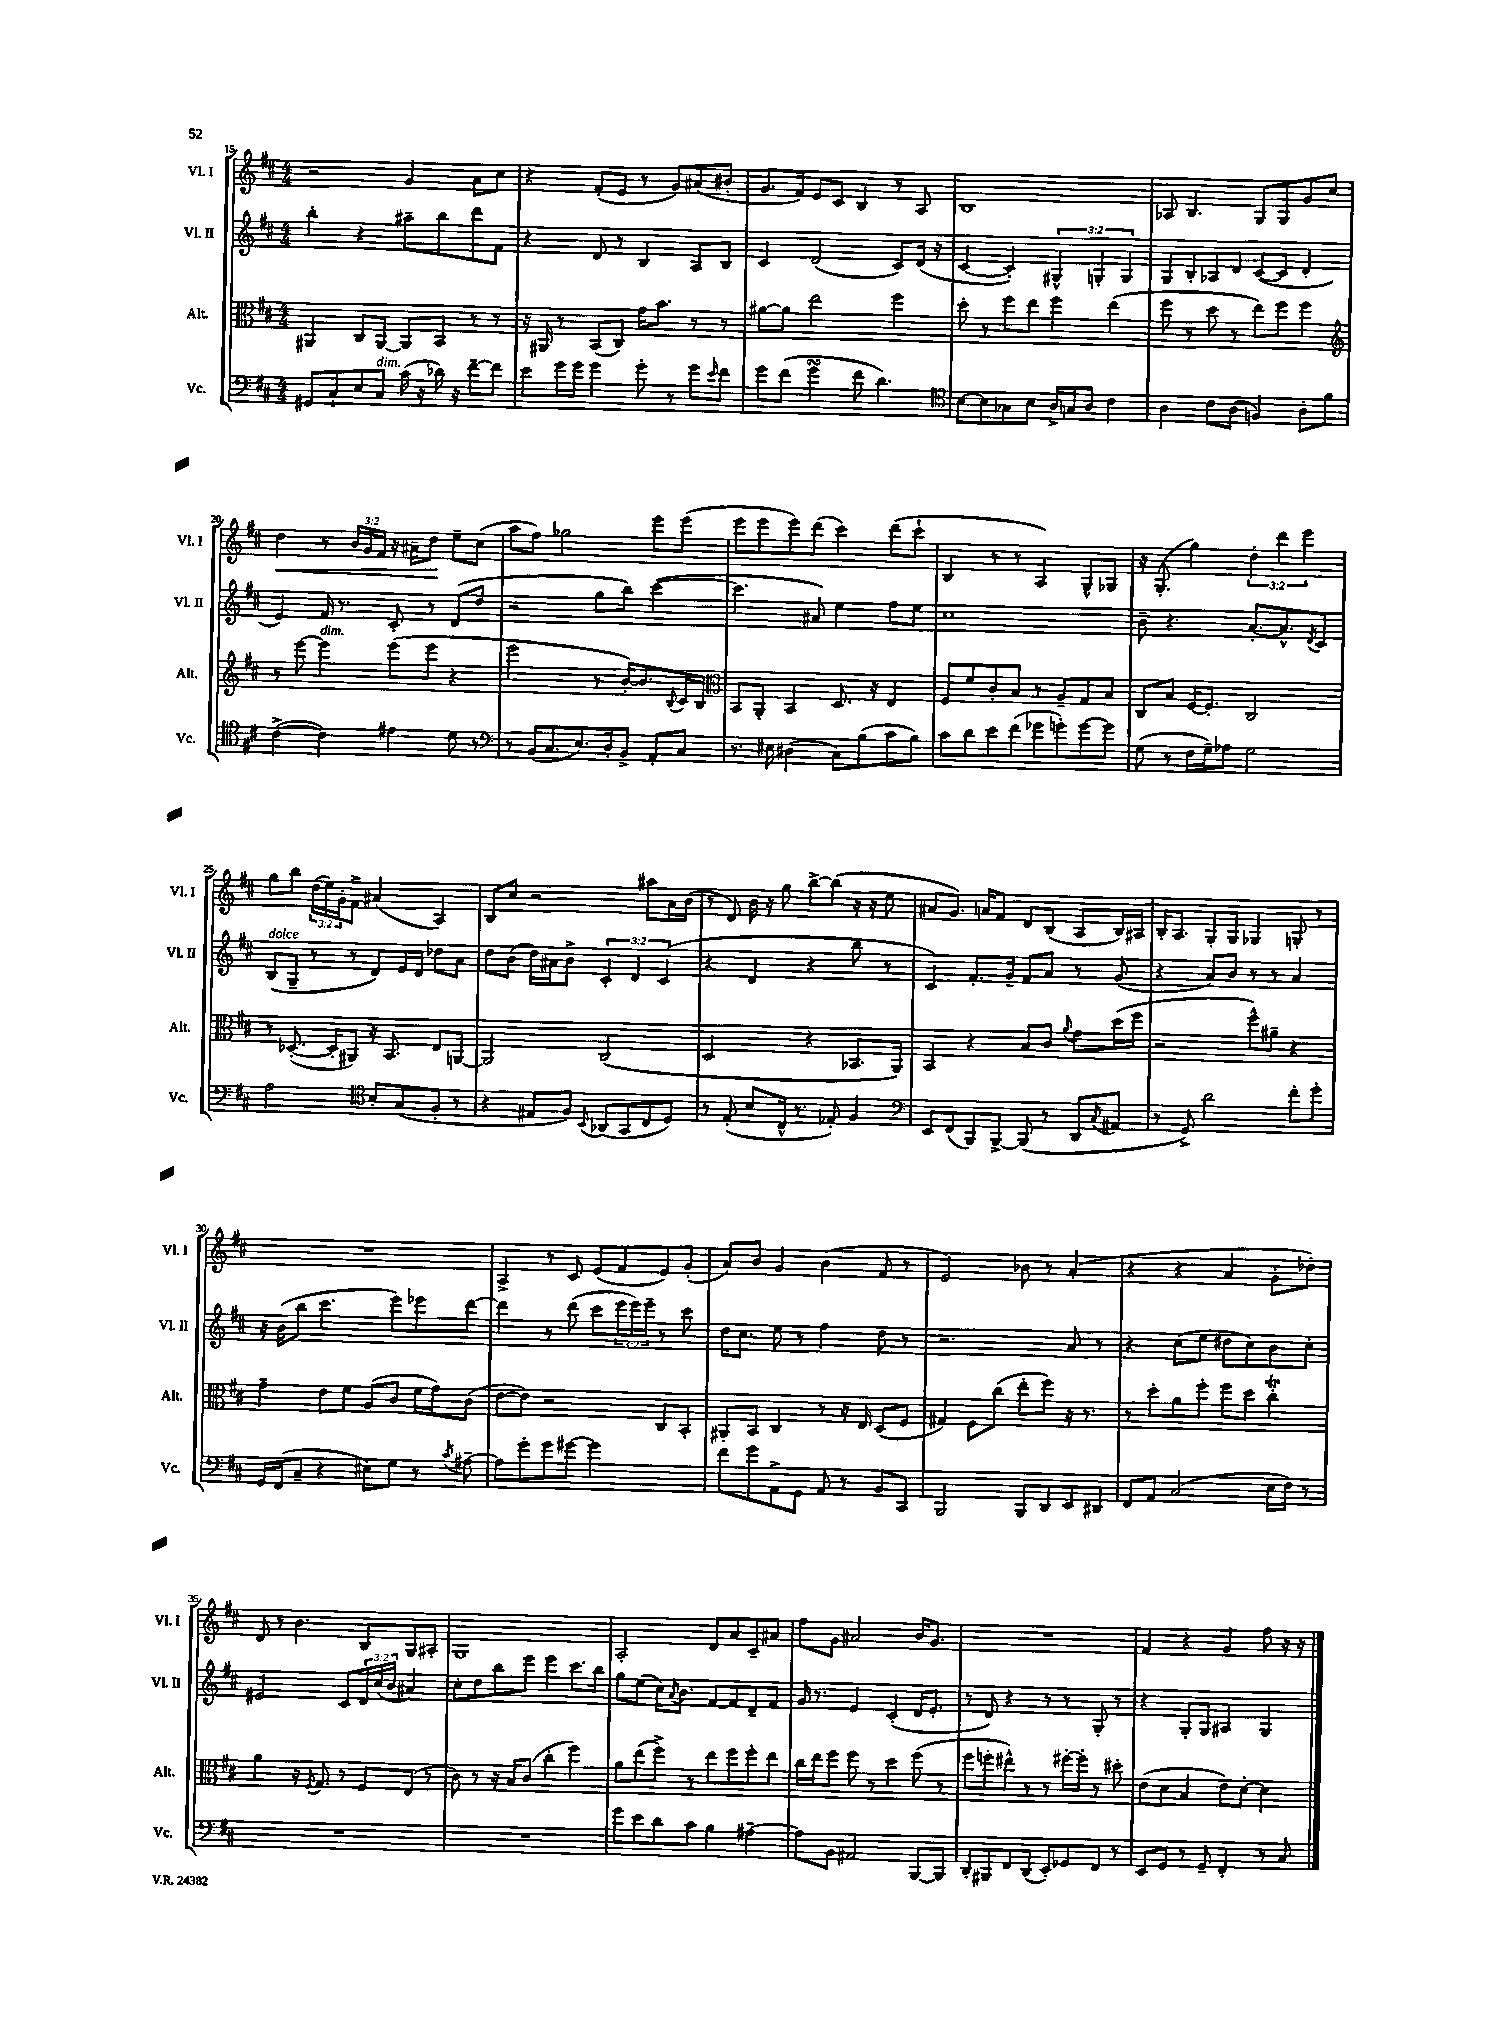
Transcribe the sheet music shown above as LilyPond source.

<<
\new StaffGroup <<
\new Staff = "s0" \with { instrumentName = "Vl. I" shortInstrumentName = "Vl. I" } {
    \clef treble \key d \major \numericTimeSignature \time 4/4 \override Staff.TupletNumber.text = #tuplet-number::calc-fraction-text
    r2 g'4 a'8 cis''8 |
    r4 fis'8-.( e'8 r8 g'8) ais'8( bis'8-. |
    g'8. fis'16) e'8 cis'8 b4 r8 a8 |
    b1 |
    aes8 b4. g8 g8 g'8 cis''8 |
    d''4\< r8 \tuplet 3/2 { b'16 g'16 fis'16 } r16 ais'16-- d''8\! e''8-- cis''8( |
    a''8 fis''8) ges''2 e'''8 e'''8( |
    e'''8 e'''8 e'''8) d'''8( cis'''4) d'''8( cis'''8-! |
    b4 r8 r8 a4) g8-^ ges8 |
    r16 g8.-.( g''4) \tuplet 3/2 { d''4-. d'''4 e'''4 } |
    g''8 b''8 \tuplet 3/2 { d''16( e''16) g'16-. } fis'8-> ais'4( a4) |
    b8 cis''8 r2 ais''8 a'16 b'16( |
    r8 d'8) b'16 r16 g''8 b''8~-> b''8( r16 r16 e''8 |
    ais'8 g'8.) a'16 fis'8 d'8 b8( a8 b16) ais16 |
    b16-. a8. g8-. g8 ges4 g8-. r8 |
    R1 |
    a4-> r8 cis'8 e'8( fis'8 e'8) g'8-.( |
    a'8) b'8 g'4 b'4( fis'8 r8 |
    e'2) bes'8 r8 a'4-.( |
    r4 r4 a'4 g'8-. des''8-.) |
    d'8 r8 b'4. b8 g8 ais8-. |
    g1 |
    a2-. d'8 a'8 cis'8-- ais'8 |
    fis''8 g'8 ais'2 b'16 g'8. |
    R1 |
    fis'4 r4 g'4 fis''8 r16 r16 \bar "|." |
}
\new Staff = "s1" \with { instrumentName = "Vl. II" shortInstrumentName = "Vl. II" } {
    \clef treble \key d \major \numericTimeSignature \time 4/4 \override Staff.TupletNumber.text = #tuplet-number::calc-fraction-text
    b''4-. r4 ais''8-- b''8 d'''8 fis'8 |
    r4 d'8 r8 b4 a8 b8 |
    cis'4 d'2( cis'8) d'16( r16 |
    cis'4~ cis'4-.) \tuplet 3/2 { gis4-^ g4-. g4 } |
    g8 b8-. aes8 d'8 cis'8~( cis'8 d'4-. |
    e'4) fis'16 r8. cis'8-. r8 d'8( d''8 |
    r2 g''8 b''8) cis'''4~( |
    cis'''4. ais'8) e''4 fis''8 e''8 |
    cis''1 |
    b'8-- r4. a'8.~-. a'8.-^ \acciaccatura { d'8 } cis'8 |
    b8^\markup { \italic "dolce" }( g8-- r8 r8 d'8) e'16 d'16 des''8 a'8 |
    d''8 b'8( d''16) ais'16 b'8-> \tuplet 3/2 { cis'4-. d'4 cis'4( } |
    r4 d'4 r4 b''8 r8 |
    cis'4) fis'8.-. g'16-- fis'8 a'8 r8 g'8( |
    r4 a'8) b'8 r8 r8 a'4 |
    r16 b'16( b''8 cis'''4. e'''8) ees'''8 d'''8~ |
    d'''4 r8 d'''8( cis'''8 \tuplet 3/2 { e'''16 e'''16) e'''16-- } r8 cis'''8 |
    d''16 cis''8. e''8 r8 fis''4 d''8 r8 |
    r2. a'8 r8 |
    r4 cis''8( e''8 dis''8 cis''8) b'8 cis''8-. |
    eis'2 cis'8 \tuplet 3/2 { d'16 cis''16( b'16 } ais'4) |
    cis''8-. d''8 b''8 e'''8 e'''4 cis'''8. b''16 |
    g''8 e''8( cis''16) \acciaccatura { a'8 } b'8. fis'8~ fis'8 d'8-- fis'8 |
    g'16 r8. e'4 cis'4-.( d'16 e'8.-. |
    r8 d'8) r4 r8 r8 g8-. r8 |
    r4 g8-. g8 ais4 g4 \bar "|." |
}
\new Staff = "s2" \with { instrumentName = "Alt." shortInstrumentName = "Alt." } {
    \clef alto \key d \major \numericTimeSignature \time 4/4
    ais,4 cis8 ais,8~ ais,8 b,8 r8 r8 |
    r16 ais,16 r8 b,8( cis8) g'16 b'8. r8 r8 |
    ais'8~ ais'8 e''2 fis''4 |
    d''8-. r8 fis''8 e''8 fis''4 e''4( |
    fis''8 r8 d''8 r8 e''8) fis''8 fis''4 |
    \clef treble r8 e'''8~ e'''4^\markup { \italic "dim." } e'''8( e'''8 r4 |
    e'''2 r8 b'16~-.) b'8. \appoggiatura { b8 } cis'16 b16 |
    \clef alto b,8 a,8-. b,4 d8. r16 e4 |
    fis8 fis'8 cis'8-. b8 r8 a8-- g8 b8 |
    cis8 b8 fis16~ fis8.-. cis2 |
    r8 des8.~-.( des16-. ais,8) r16 b,8. e8 a,8~ |
    a,2 cis2( |
    d2 r4 bes,8. a,16) |
    b,4 r4 b8 cis'8 \appoggiatura { a'8 } g'8 d''16( fis''16 |
    r2 fis''8-^) ais'8-- r4 |
    g'4-- e'8 fis'8 a8( cis'8 fis'16 g'16) cis'8( |
    e'8~ e'8) r2 cis8 b,8-. |
    ais,8-. b,8 cis4 r8 r16 e16 d8( fis8 |
    gis4) fis8 cis''8( e''8-. fis''8) r16 r8. |
    r8 d''8-. a'8 fis''8-. fis''8 d''8 cis''4-.\trill |
    a'4 r16 \acciaccatura { fis8 } g8. r8 fis8 e8( r8 |
    cis'8) r8 r16 b16 cis'8( cis''4-. fis''4) |
    a'8 e''8( fis''8->) r8 e''8 fis''8 fis''8-. e''8 |
    cis''16 e''16 fis''8 fis''8 r8 d''4 fis''8( r8 |
    fis''8 f''8-. eis''8-^) r8 r8 fis''16~-. fis''16-. r8 dis''8-. |
    e'8( d'8 b4 e'8) d'8~-. d'4 \bar "|." |
}
\new Staff = "s3" \with { instrumentName = "Vc." shortInstrumentName = "Vc." } {
    \clef bass \key d \major \numericTimeSignature \time 4/4
    gis,8 cis8-! e8 cis8^\markup { \italic "dim." } cis'16( r16 des'16) r16 fis'8~-- fis'8 |
    e'8 g'16 g'16 g'4 g'8-. r8 g'8 \grace { e'16 } fis'8 |
    g'8 fis'8( g'4\turn fis'8 d'4.) |
    \clef tenor b8~ b8 ges8 b8 a16-> g16 a8 cis'4 |
    a4 cis'8 a8( f4) a8-. fis'8 |
    cis'4~->( cis'4) eis'4 d'8 r8 |
    \clef bass r8 b,16( cis8. e8.) d16-. b,8-> a,8-. cis8 |
    r8. eis16 dis4( cis8) b8( cis'8 b8) |
    cis'8 d'8 e'8 fis'8( ges'8 g'8-.) g'8~ g'8 |
    g8( r8 fis16 g16--) aes8 g2 |
    a2 \clef tenor b8-. g8( fis8-. r8 |
    r4 eis8 fis8) \appoggiatura { b,8 } aes,8( g,8 cis8 d8) |
    r8 e8-.( b8 cis16-^ r8. ees8-.) fis4 |
    \clef bass e,8 fis,8( b,,8) b,,8~-> b,,8( r8 d,8 \acciaccatura { cis8 } ais,8 |
    r8 g,8->) d'2 fis'8-. g'8-. |
    g,16 fis,16( cis8-- r4 eis8) g8 r8 \acciaccatura { cis'8 } ais8~-- |
    ais8 g'8-. g'8 gis'8~ gis'2 |
    fis'8 g'8 a,8-> g,8 a,8 r8 b,8 cis,8 |
    b,,2 b,,8 d,8 e,8 dis,8 |
    fis,8 a,8 cis2( e16 fis16) r8 |
    R1 |
    R1 |
    g'8 e'8 d'8 cis'8 b4 ais4~-- |
    ais8 b,8 ais,2 b,,8~ b,,8 |
    d,8-. bis,,8 fis,8 d,8( e,8-.) ges,8 fis,8 r8 |
    e,8 g,8 r8 g,8-- fis,4-. r8 cis8 \bar "|." |
}
>>
>>
\layout { \context { \Score currentBarNumber = #15 } }
